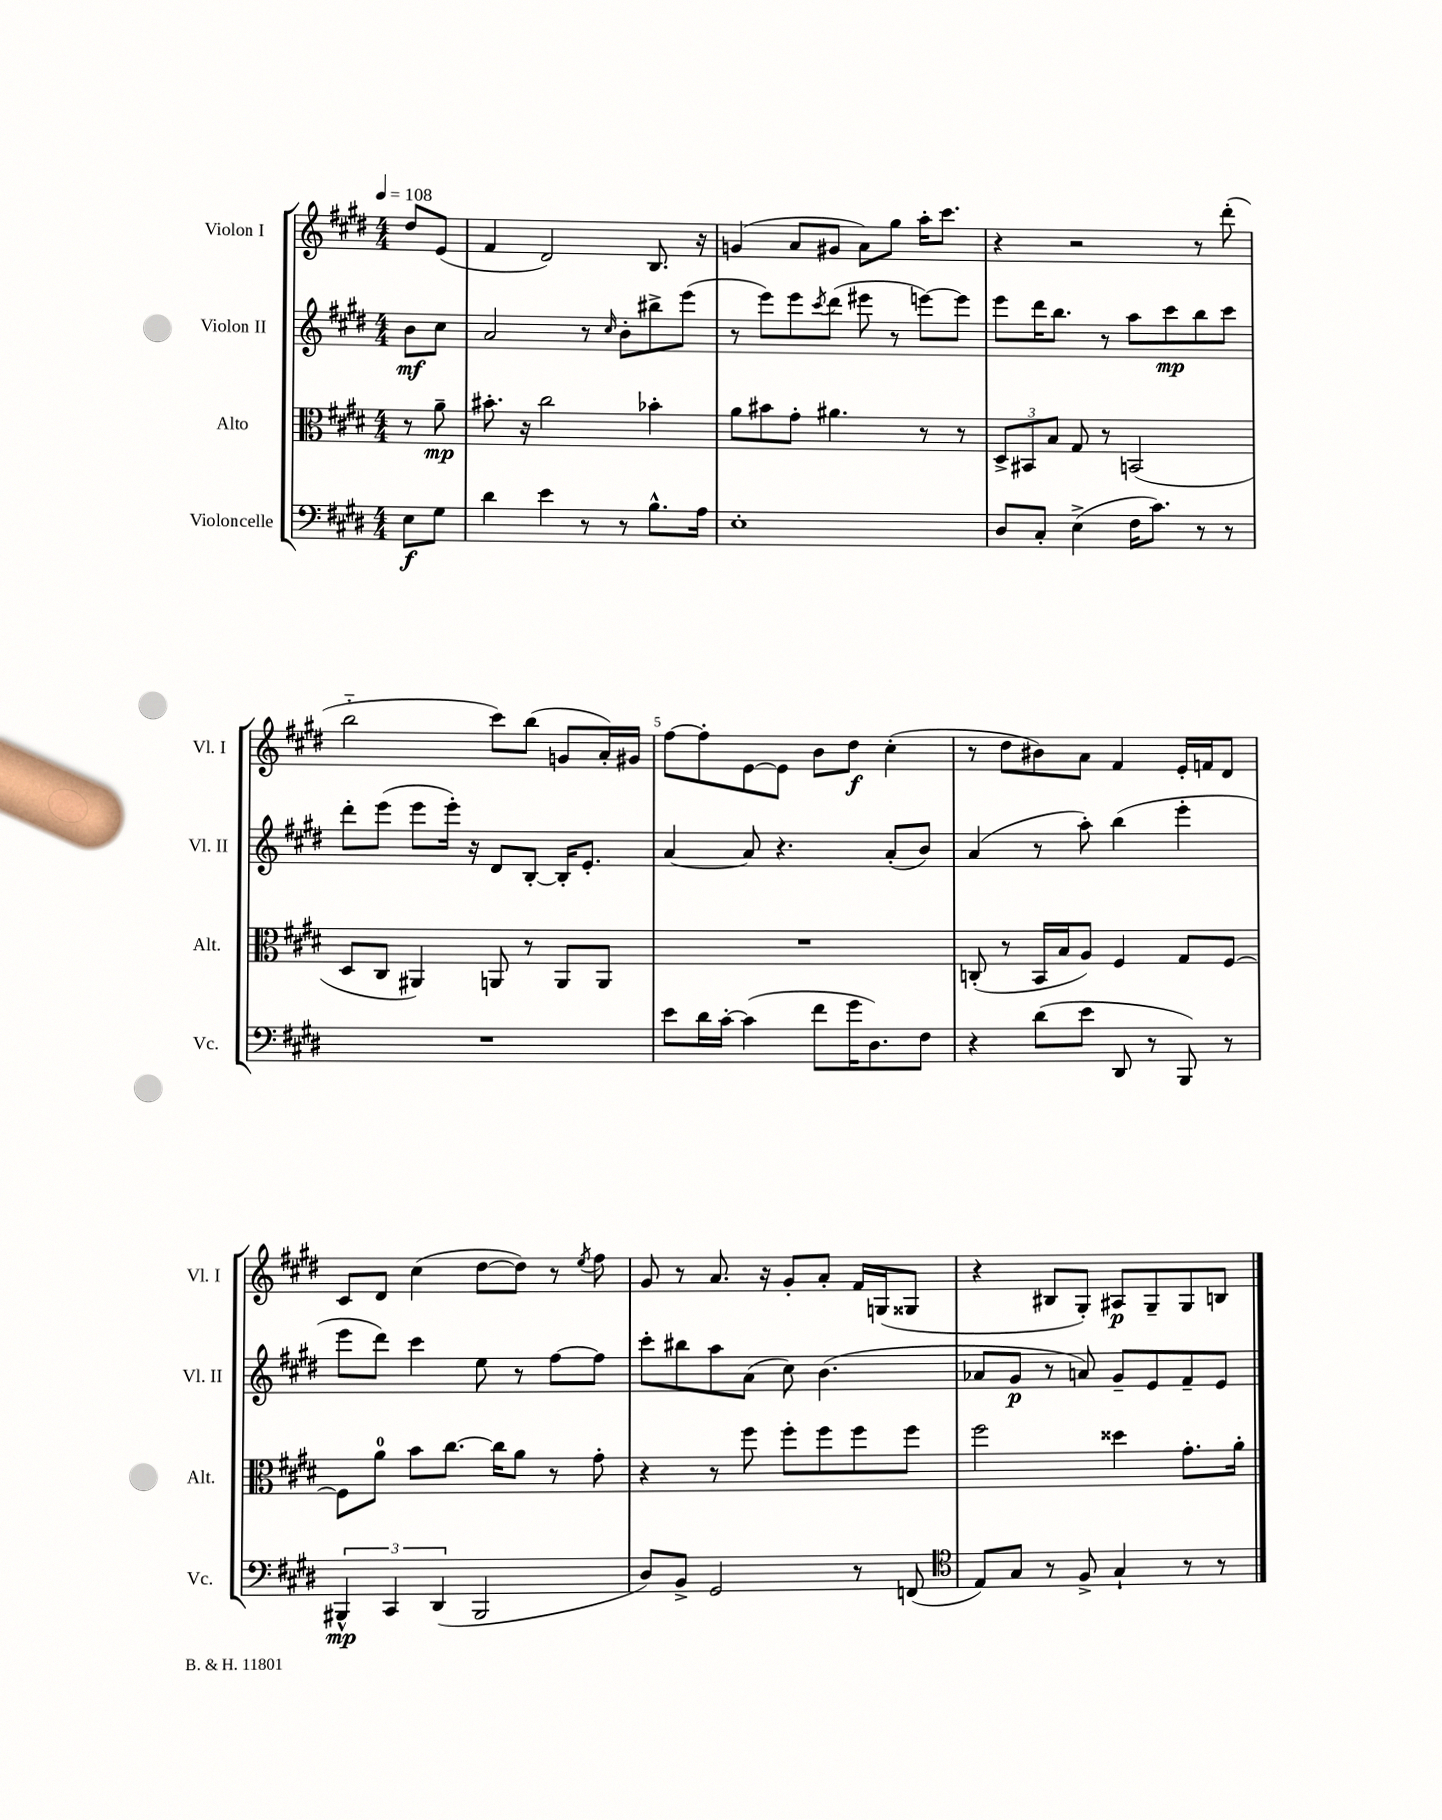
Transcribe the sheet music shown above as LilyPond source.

<<
\new StaffGroup <<
\new Staff = "s0" \with { instrumentName = "Violon I" shortInstrumentName = "Vl. I" } {
    \clef treble \key e \major \numericTimeSignature \time 4/4 \partial 4 \tempo 4 = 108
    dis''8 e'8( |
    fis'4 dis'2) b8. r16 |
    g'4( a'8 gis'8 a'8) gis''8 a''16-. cis'''8. |
    r4 r2 r8 dis'''8-.( |
    b''2-_ cis'''8) b''8( g'8 a'16-.) gis'16 |
    fis''8~ fis''8-. e'8~ e'8 b'8 dis''8\f cis''4-.( |
    r8 dis''8 bis'8) a'8 fis'4 e'16-. f'16 dis'8 |
    cis'8 dis'8 cis''4( dis''8~ dis''8) r8 \acciaccatura { e''8 } fis''8 |
    gis'8 r8 a'8. r16 gis'8-. a'8-. fis'16 g16( gisis8 |
    r4 bis8 gis8-.) ais8\p gis8-- gis8 b8 \bar "|." |
}
\new Staff = "s1" \with { instrumentName = "Violon II" shortInstrumentName = "Vl. II" } {
    \clef treble \key e \major \numericTimeSignature \time 4/4 \partial 4
    b'8\mf cis''8 |
    a'2 r8 \grace { cis''16 } b'8-. bis''8-> e'''8( |
    r8 e'''8) e'''8 \acciaccatura { cis'''8 } dis'''8( eis'''8 r8 e'''8~) e'''8 |
    e'''8 dis'''16 b''8. r8 a''8 cis'''8\mp b''8 cis'''8 |
    dis'''8-. e'''8( e'''8 e'''16-.) r16 dis'8 b8~-. b16-. e'8.-. |
    a'4~ a'8 r4. a'8-.( b'8) |
    a'4( r8 a''8-.) b''4( e'''4-. |
    e'''8 dis'''8) cis'''4 e''8 r8 fis''8~ fis''8 |
    cis'''8-. bis''8 a''8 a'8( cis''8) b'4.( |
    aes'8 gis'8\p r8 a'8) gis'8-- e'8 fis'8-- e'8 \bar "|." |
}
\new Staff = "s2" \with { instrumentName = "Alto" shortInstrumentName = "Alt." } {
    \clef alto \key e \major \numericTimeSignature \time 4/4 \partial 4
    r8 a'8--\mp |
    bis'8.-. r16 cis''2 bes'4-. |
    a'8 bis'8 gis'8-. ais'4. r8 r8 |
    \tuplet 3/2 { dis8-> bis,8 b8 } gis8 r8 b,2( |
    dis8 cis8 ais,4) a,8 r8 a,8 a,8 |
    R1 |
    c8-.( r8 b,16 b16 a8) fis4 gis8 fis8~ |
    fis8 a'8-0 b'8 cis''8.~ cis''16 a'8 r8 gis'8-. |
    r4 r8 fis''8 fis''8-. fis''8 fis''8 fis''8 |
    fis''2 disis''4 gis'8.-. a'16-. \bar "|." |
}
\new Staff = "s3" \with { instrumentName = "Violoncelle" shortInstrumentName = "Vc." } {
    \clef bass \key e \major \numericTimeSignature \time 4/4 \partial 4
    e8\f gis8 |
    dis'4 e'4 r8 r8 b8.-^ a16 |
    e1-. |
    dis8 cis8-. e4->( fis16 cis'8.) r8 r8 |
    R1 |
    e'8 dis'16 cis'16~-. cis'4( fis'8 gis'16 dis8.) fis8 |
    r4 dis'8( e'8 dis,8 r8 b,,8) r8 |
    \tuplet 3/2 { bis,,4-^\mp cis,4 dis,4( } bis,,2 |
    dis8) b,8-> gis,2 r8 f,8( |
    \clef tenor e8) gis8 r8 fis8-> gis4-! r8 r8 \bar "|." |
}
>>
>>
\layout { \context { \Score \override BarNumber.break-visibility = ##(#f #t #t) barNumberVisibility = #(every-nth-bar-number-visible 5) } }
